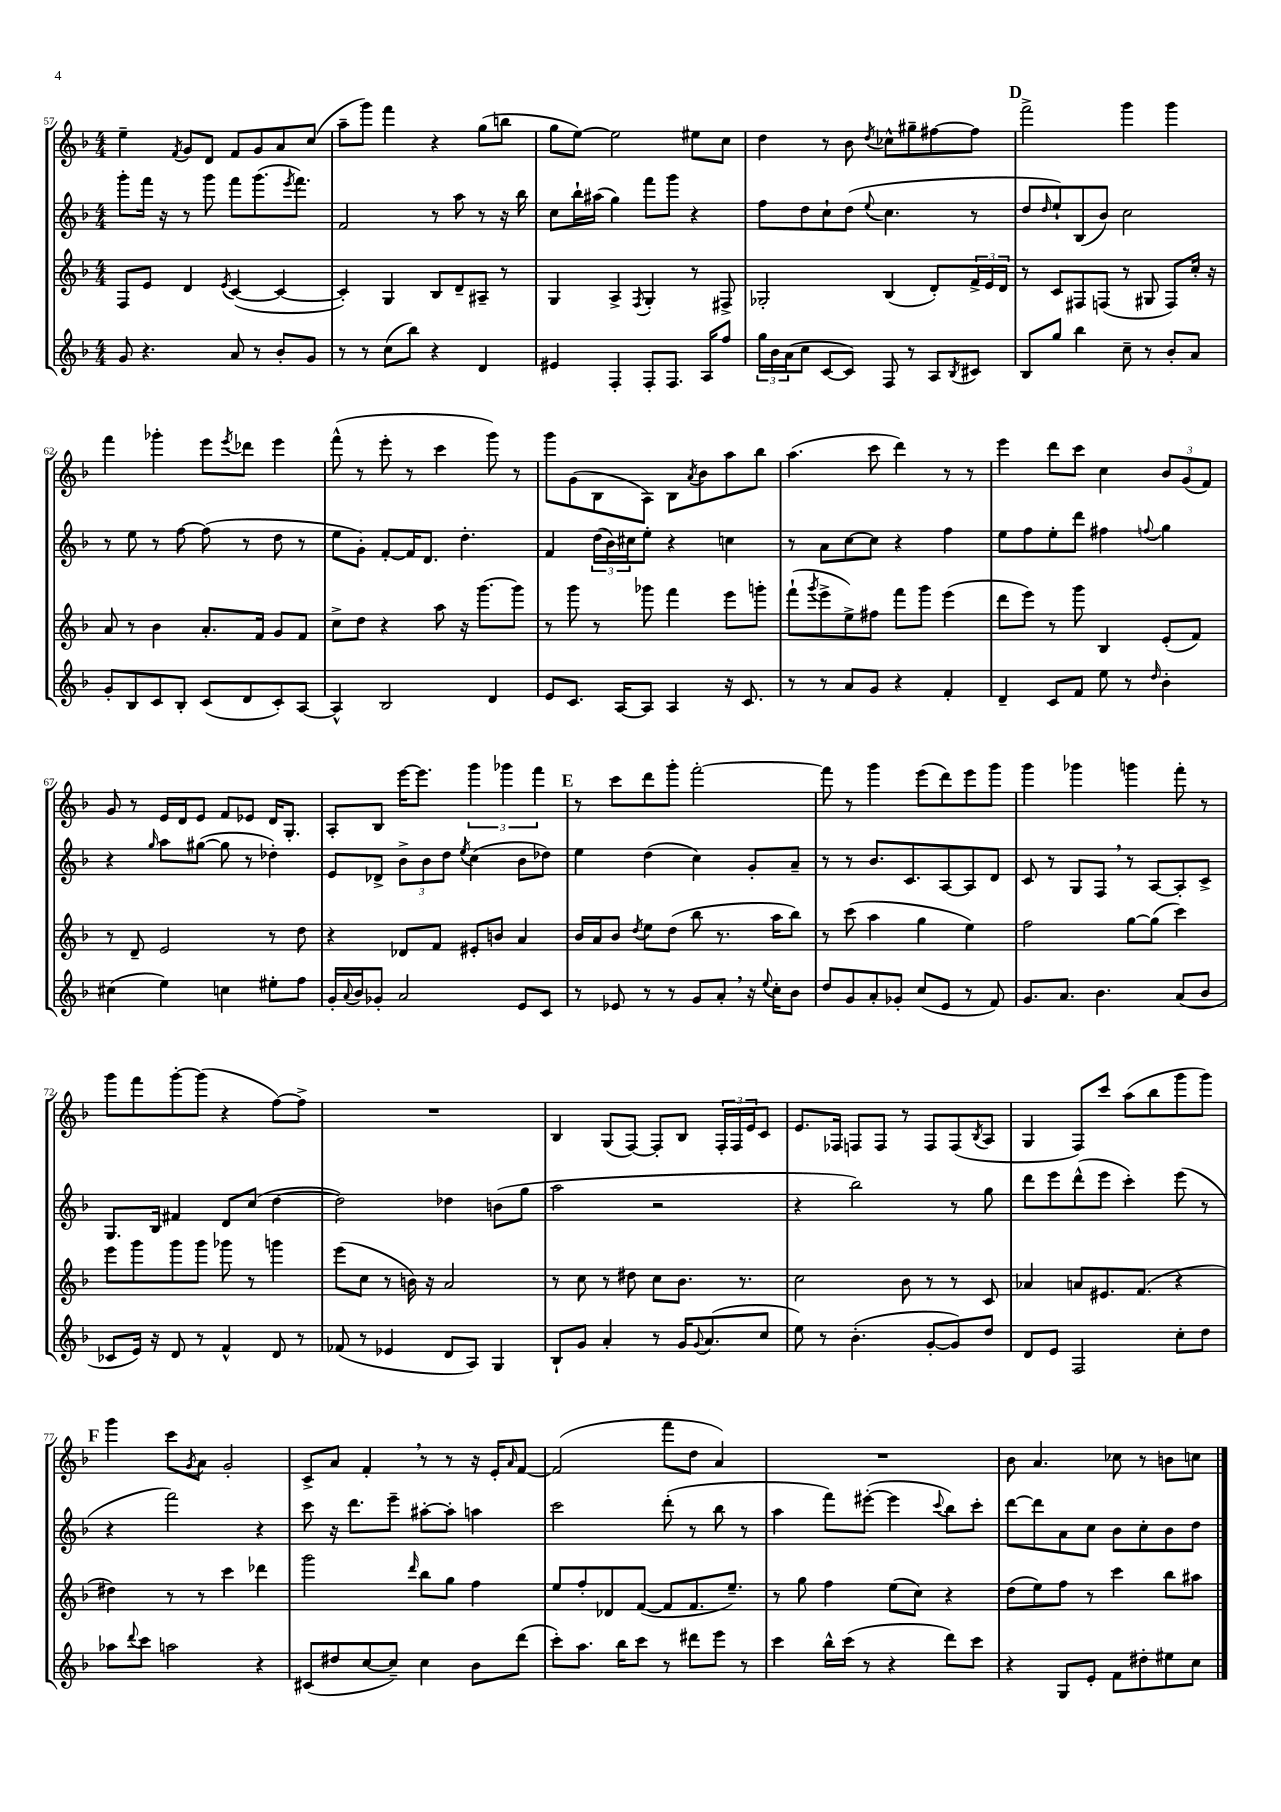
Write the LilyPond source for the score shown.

<<
\new StaffGroup <<
\new Staff = "s0" {
    \clef treble \key f \major \numericTimeSignature \time 4/4
    e''4-- \acciaccatura { f'8 } g'8 d'8 f'8 g'8 a'8 c''8( |
    a''8-- g'''8) f'''4 r4 g''8( b''8 |
    g''8 e''8~) e''2 eis''8 c''8 |
    d''4 r8 bes'8 \acciaccatura { d''8 } ces''8-^ gis''8-- fis''8~ fis''8 |
    \mark \markup { \bold "D" } f'''2-> g'''4 g'''4 |
    f'''4 ges'''4-. e'''8 \acciaccatura { e'''8 } des'''8 e'''4 |
    f'''8-^( r8 e'''8-. r8 c'''4 g'''8) r8 |
    g'''8 g'8( bes8 a8) bes8 \acciaccatura { a'8 } bes'8 a''8 bes''8 |
    a''4.( c'''8 d'''4) r8 r8 |
    e'''4 d'''8 c'''8 c''4 \tuplet 3/2 { bes'8 g'8( f'8) } |
    g'8 r8 e'16 d'16 e'8 f'8 ees'8 d'16 g8.-. |
    a8-. bes8 e'''16~ e'''8. \tuplet 3/2 { g'''4 ges'''4 f'''4 } |
    \mark \markup { \bold "E" } r8 c'''8 d'''8 g'''8-. f'''2~-. |
    f'''8 r8 g'''4 e'''8( d'''8) e'''8 g'''8 |
    g'''4 ges'''4 g'''4 f'''8-. r8 |
    g'''8 f'''8 g'''8~-. g'''8( r4 f''8~) f''8-> |
    R1 |
    bes4 g8( f8~) f8-. bes8 \tuplet 3/2 { f16-. f16 e'16 } c'8 |
    e'8. fes16 f8 f8 r8 f8 f8( \acciaccatura { bes8 } a8 |
    g4 f8) c'''8 a''8( bes''8 g'''8 g'''8) |
    \mark \markup { \bold "F" } g'''4 c'''8 \acciaccatura { g'8 } a'8 g'2-. |
    c'8-> a'8 f'4-. \breathe r8 r8 r16 e'16-. \grace { a'16 } f'8~ |
    f'2( f'''8 d''8 a'4) |
    R1 |
    bes'8 a'4. ces''8 r8 b'8 c''8 \bar "|." |
}
\new Staff = "s1" {
    \clef treble \key f \major \numericTimeSignature \time 4/4
    g'''8-. f'''16 r16 r8 g'''8 f'''8 g'''8.( \acciaccatura { e'''8 } f'''8.) |
    f'2 r8 a''8 r8 r16 bes''16 |
    c''8 bes''16-! ais''16( g''4) f'''8 g'''8 r4 |
    f''8 d''8 c''8-! d''8( \appoggiatura { e''8 } c''4. r8 |
    \mark \markup { \bold "D" } d''8 \grace { d''16 } e''8-!) bes8( bes'8) c''2 |
    r8 e''8 r8 f''8~ f''8( r8 d''8 r8 |
    e''8 g'8-.) f'8~-. f'16 d'8. d''4.-. |
    f'4 \tuplet 3/2 { d''16( bes'16) cis''16 } e''8-. r4 c''4 |
    r8 a'8 c''8~ c''8 r4 f''4 |
    e''8 f''8 e''8-. d'''8 fis''4 \appoggiatura { f''8 } g''4 |
    r4 \grace { g''16 } a''8 gis''8~( gis''8 r8 des''4-.) |
    e'8 des'8-> \tuplet 3/2 { bes'8-> bes'8 d''8 } \acciaccatura { e''8 } c''4( bes'8 des''8) |
    \mark \markup { \bold "E" } e''4 d''4( c''4) g'8-. a'8-- |
    r8 r8 bes'8. c'8. a8~ a8 d'8 |
    c'8 r8 g8 f8 \breathe r8 a8~ a8-. c'8-> |
    g8. bes16 fis'4 d'8 c''8( d''4~ |
    d''2) des''4 b'8( g''8 |
    a''2 r2 |
    r4 bes''2) r8 g''8 |
    d'''8 e'''8 d'''8-^( e'''8 c'''4-.) e'''8( r8 |
    \mark \markup { \bold "F" } r4 f'''2) r4 |
    c'''8 r16 d'''8. e'''8-- ais''8~-. ais''8-. a''4 |
    c'''2 d'''8-.( r8 bes''8 r8 |
    a''4 f'''8) eis'''8~-.( eis'''4 \appoggiatura { c'''8 } bes''8) c'''8-. |
    d'''8~ d'''8 a'8 c''8 bes'8 c''8-. bes'8 d''8 \bar "|." |
}
\new Staff = "s2" {
    \clef treble \key f \major \numericTimeSignature \time 4/4
    f8 e'8 d'4 \acciaccatura { e'8 } c'4~( c'4~ |
    c'4-.) g4 bes8 d'8-- ais8-- r8 |
    g4 a4-> \acciaccatura { f8 } g4-. r8 fis8-> |
    ges2-. bes4( d'8-.) \tuplet 3/2 { f'16-> e'16 d'16 } |
    \mark \markup { \bold "D" } r8 c'8 fis8 f8( r8 gis8 f8) c''16-. r16 |
    a'8 r8 bes'4 a'8.-. f'16 g'8 f'8 |
    c''8-> d''8 r4 a''8 r16 g'''8.~ g'''8 |
    r8 g'''8 r8 ges'''8 f'''4 e'''8 g'''8-. |
    f'''8-!( \acciaccatura { g'''8 } e'''8-> e''8->) fis''8 f'''8 g'''8 e'''4( |
    d'''8 e'''8) r8 g'''8 bes4 e'8-.( f'8) |
    r8 d'8-- e'2 r8 d''8 |
    r4 des'8 f'8 eis'8-. b'8 a'4 |
    \mark \markup { \bold "E" } bes'16 a'16 bes'8 \acciaccatura { d''8 } e''8 d''8( bes''8 r8. a''16 bes''8) |
    r8 c'''8( a''4 g''4 e''4) |
    f''2 g''8~ g''8( c'''4) |
    e'''8 g'''8 g'''8 g'''8 ges'''8 r8 g'''4 |
    e'''8( c''8 r8 b'16) r16 a'2 |
    r8 c''8 r8 dis''8 c''8 bes'8. r8. |
    c''2 bes'8 r8 r8 c'8 |
    aes'4 a'8 eis'8. f'8.( r4 |
    \mark \markup { \bold "F" } dis''4) r8 r8 c'''4 des'''4 |
    g'''2 \grace { d'''16 } bes''8 g''8 f''4 |
    e''8 f''8-. des'8 f'8~( f'8 f'8. e''8.--) |
    r8 g''8 f''4 e''8( c''8) r4 |
    d''8( e''8) f''8 r8 c'''4 bes''8 ais''8 \bar "|." |
}
\new Staff = "s3" {
    \clef treble \key f \major \numericTimeSignature \time 4/4
    g'8 r4. a'8 r8 bes'8-. g'8 |
    r8 r8 c''8( bes''8) r4 d'4 |
    eis'4 f4-. f8-. f8. a16 f''8 |
    \tuplet 3/2 { g''16 bes'16 a'16( } c''8 c'8~ c'8) f8 r8 a8 \acciaccatura { bes8 } cis'8 |
    \mark \markup { \bold "D" } bes8 g''8 bes''4 c''8-- r8 bes'8-. a'8 |
    g'8-. bes8 c'8 bes8-. c'8( d'8 c'8-.) a8~ |
    a4-^ bes2 d'4 |
    e'8 c'8. a16~ a8 a4 r16 c'8. |
    r8 r8 a'8 g'8 r4 f'4-. |
    d'4-- c'8 f'8 e''8 r8 \grace { d''16 } bes'4-. |
    cis''4( e''4) c''4 eis''8-. f''8 |
    g'16-. \appoggiatura { a'8 } bes'16 ges'8-. a'2 e'8 c'8 |
    \mark \markup { \bold "E" } r8 ees'8 r8 r8 g'8 a'8-. \breathe r16 \appoggiatura { e''8 } c''16-. bes'8 |
    d''8 g'8 a'8-. ges'8-. c''8( e'8 r8 f'8) |
    g'8. a'8. bes'4. a'8( bes'8 |
    ces'8 e'16) r16 d'8 r8 f'4-^ d'8 r8 |
    fes'8( r8 ees'4 d'8 a8) g4 |
    bes8-! g'8 a'4-. r8 g'16 \appoggiatura { g'8 } a'8.( c''8 |
    e''8) r8 bes'4.-.( g'8~-. g'8) d''8 |
    d'8 e'8 f2 c''8-. d''8 |
    \mark \markup { \bold "F" } aes''8 \appoggiatura { d'''8 } c'''8 a''2 r4 |
    cis'8( dis''8 c''8~ c''8--) c''4 bes'8 d'''8( |
    c'''8-.) a''8. bes''16 c'''8 r8 dis'''8 e'''8 r8 |
    c'''4 bes''16-^ c'''16( r8 r4 d'''8) c'''8 |
    r4 g8 e'8-. f'8 dis''8-. eis''8 c''8 \bar "|." |
}
>>
>>
\layout { \context { \Score currentBarNumber = #57 } }
